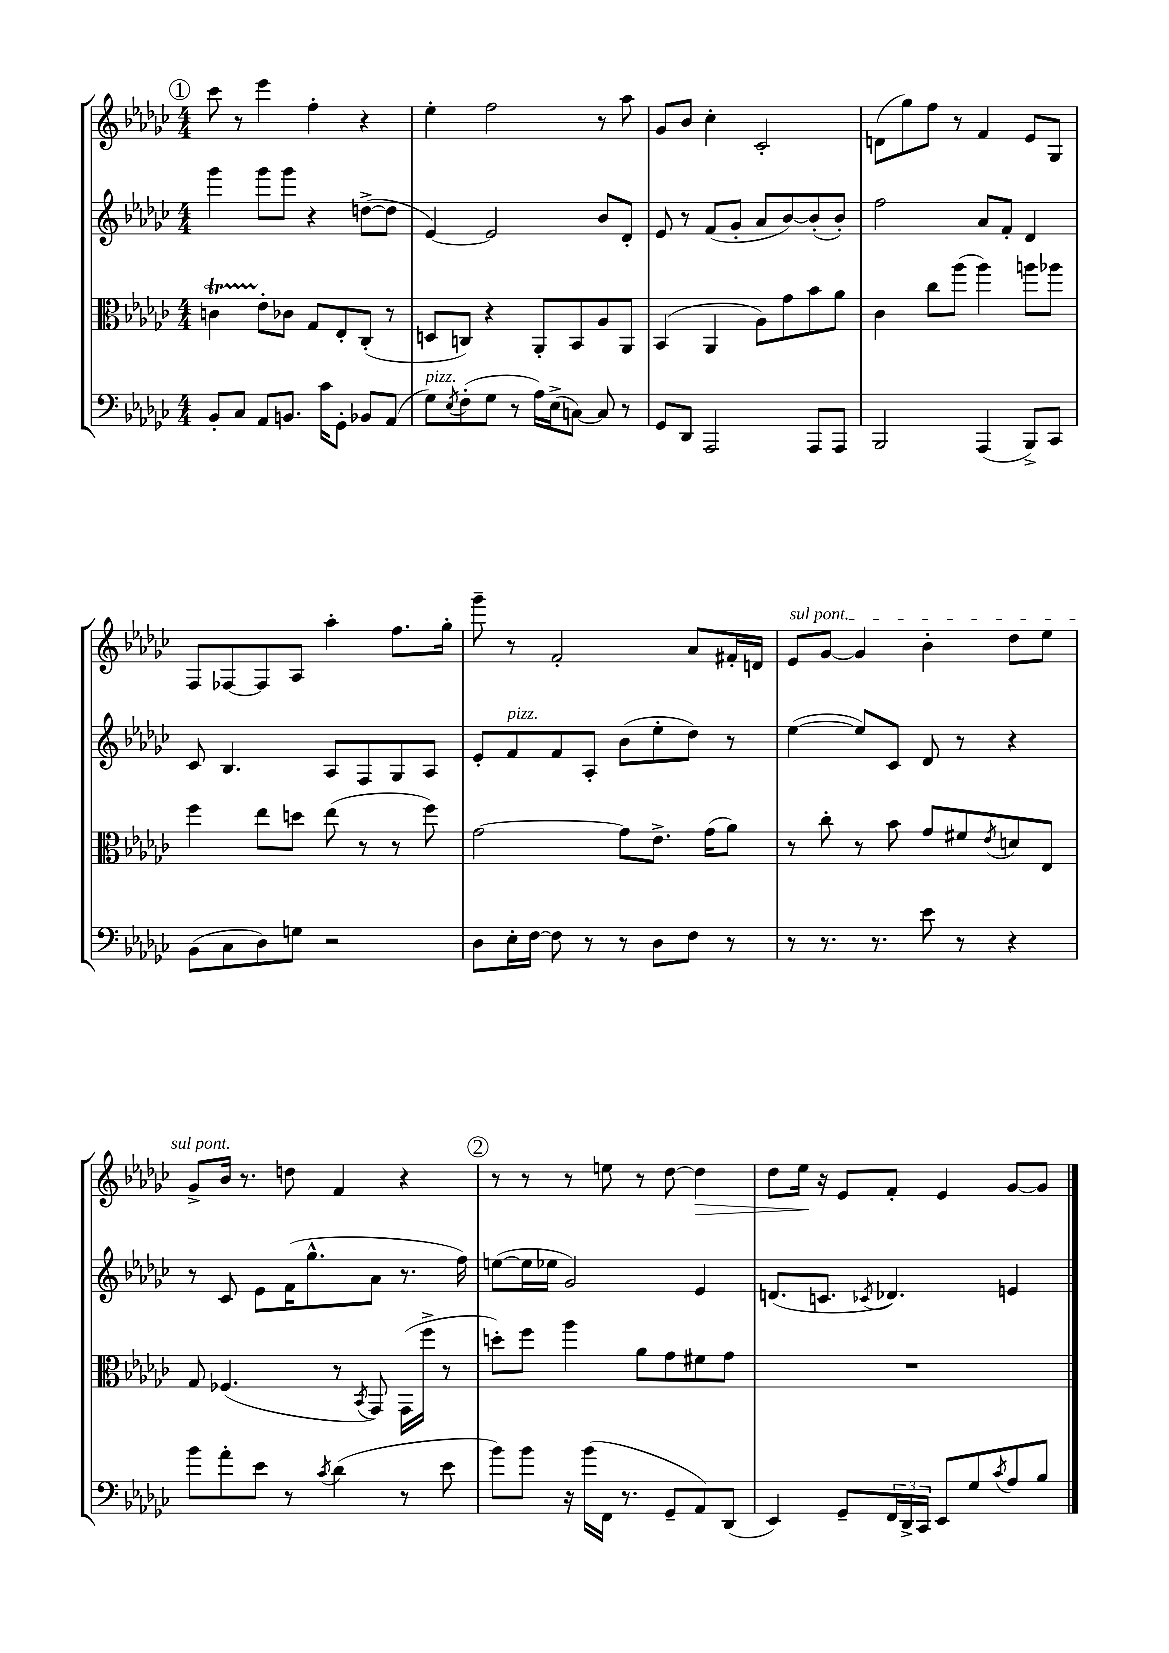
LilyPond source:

<<
\new StaffGroup <<
\new Staff = "s0" {
    \clef treble \key ges \major \numericTimeSignature \time 4/4
    \mark \markup { \circle "1" } ces'''8 r8 ees'''4 f''4-. r4 |
    ees''4-. f''2 r8 aes''8 |
    ges'8 bes'8 ces''4-. ces'2-. |
    d'8( ges''8) f''8 r8 f'4 ees'8 ges8 |
    f8 fes8~ fes8 aes8 aes''4-. f''8. ges''16-. |
    ges'''8-- r8 f'2-. aes'8 fis'16-. d'16 |
    \once \override TextSpanner.bound-details.left.text = \markup { \italic "sul pont." } ees'8\startTextSpan ges'8~ ges'4 bes'4-. des''8 ees''8 |
    ges'8-> bes'16\stopTextSpan r8. d''8 f'4 r4 |
    \mark \markup { \circle "2" } r8 r8 r8 e''8 r8 des''8~ des''4\> |
    des''8 ees''16\! r16 ees'8 f'8-. ees'4 ges'8~ ges'8 \bar "|." |
}
\new Staff = "s1" {
    \clef treble \key ges \major \numericTimeSignature \time 4/4
    \mark \markup { \circle "1" } ges'''4 ges'''8 ges'''8 r4 d''8~->( d''8 |
    ees'4~) ees'2 bes'8 des'8-. |
    ees'8 r8 f'8( ges'8-. aes'8 bes'8~) bes'8-.( bes'8-.) |
    f''2 aes'8 f'8-. des'4 |
    ces'8 bes4. aes8 f8 ges8 aes8 |
    ees'8-. f'8^\markup { \italic "pizz." } f'8 aes8-. bes'8( ees''8-. des''8) r8 |
    ees''4~( ees''8) ces'8 des'8 r8 r4 |
    r8 ces'8 ees'8 f'16( ges''8.-^ aes'8 r8. f''16) |
    \mark \markup { \circle "2" } e''8~( e''16 ees''16 ges'2) ees'4 |
    d'8.( c'8. \acciaccatura { ces'8 } des'4.) e'4 \bar "|." |
}
\new Staff = "s2" {
    \clef alto \key ges \major \numericTimeSignature \time 4/4
    \mark \markup { \circle "1" } c'4\startTrillSpan ees'8-.\stopTrillSpan ces'8 ges8 ees8-. ces8-.( r8 |
    d8 c8) r4 aes,8-. bes,8 aes8 aes,8 |
    bes,4( aes,4 aes8) ges'8 bes'8 aes'8 |
    ces'4 ces''8 aes''8( aes''4) a''8 aes''8 |
    f''4 ees''8 d''8 ees''8( r8 r8 f''8) |
    ges'2~ ges'8 ees'8.-> ges'16( aes'8) |
    r8 ces''8-. r8 bes'8 ges'8 fis'8 \acciaccatura { ees'8 } d'8 ees8 |
    ges8 fes4.( r8 \acciaccatura { bes,8 } ges,8) ges,16( f''16-> r8 |
    \mark \markup { \circle "2" } d''8-.) f''8 aes''4 aes'8 ges'8 fis'8 ges'8 |
    R1 \bar "|." |
}
\new Staff = "s3" {
    \clef bass \key ges \major \numericTimeSignature \time 4/4
    \mark \markup { \circle "1" } bes,8-. ces8 aes,8 b,8. ces'16 ges,8-. bes,8 aes,8( |
    ges8^\markup { \italic "pizz." }) \acciaccatura { ees8 } f8-.( ges8 r8 aes16) ees16->( c8~) c8 r8 |
    ges,8 des,8 aes,,2 aes,,8 aes,,8 |
    bes,,2 aes,,4( bes,,8->) ces,8 |
    bes,8( ces8 des8) g8 r2 |
    des8 ees16-. f16~ f8 r8 r8 des8 f8 r8 |
    r8 r8. r8. ees'8 r8 r4 |
    bes'8 aes'8-. ees'8 r8 \acciaccatura { ces'8 } des'4( r8 ees'8 |
    \mark \markup { \circle "2" } bes'8) bes'8 r16 bes'16( f,16 r8. ges,8-- aes,8) des,8( |
    ees,4) ges,8-- \tuplet 3/2 { f,16 des,16-> ces,16 } ees,8 ges8 \acciaccatura { ces'8 } aes8 bes8 \bar "|." |
}
>>
>>
\layout { \context { \Score \remove "Bar_number_engraver" } }
